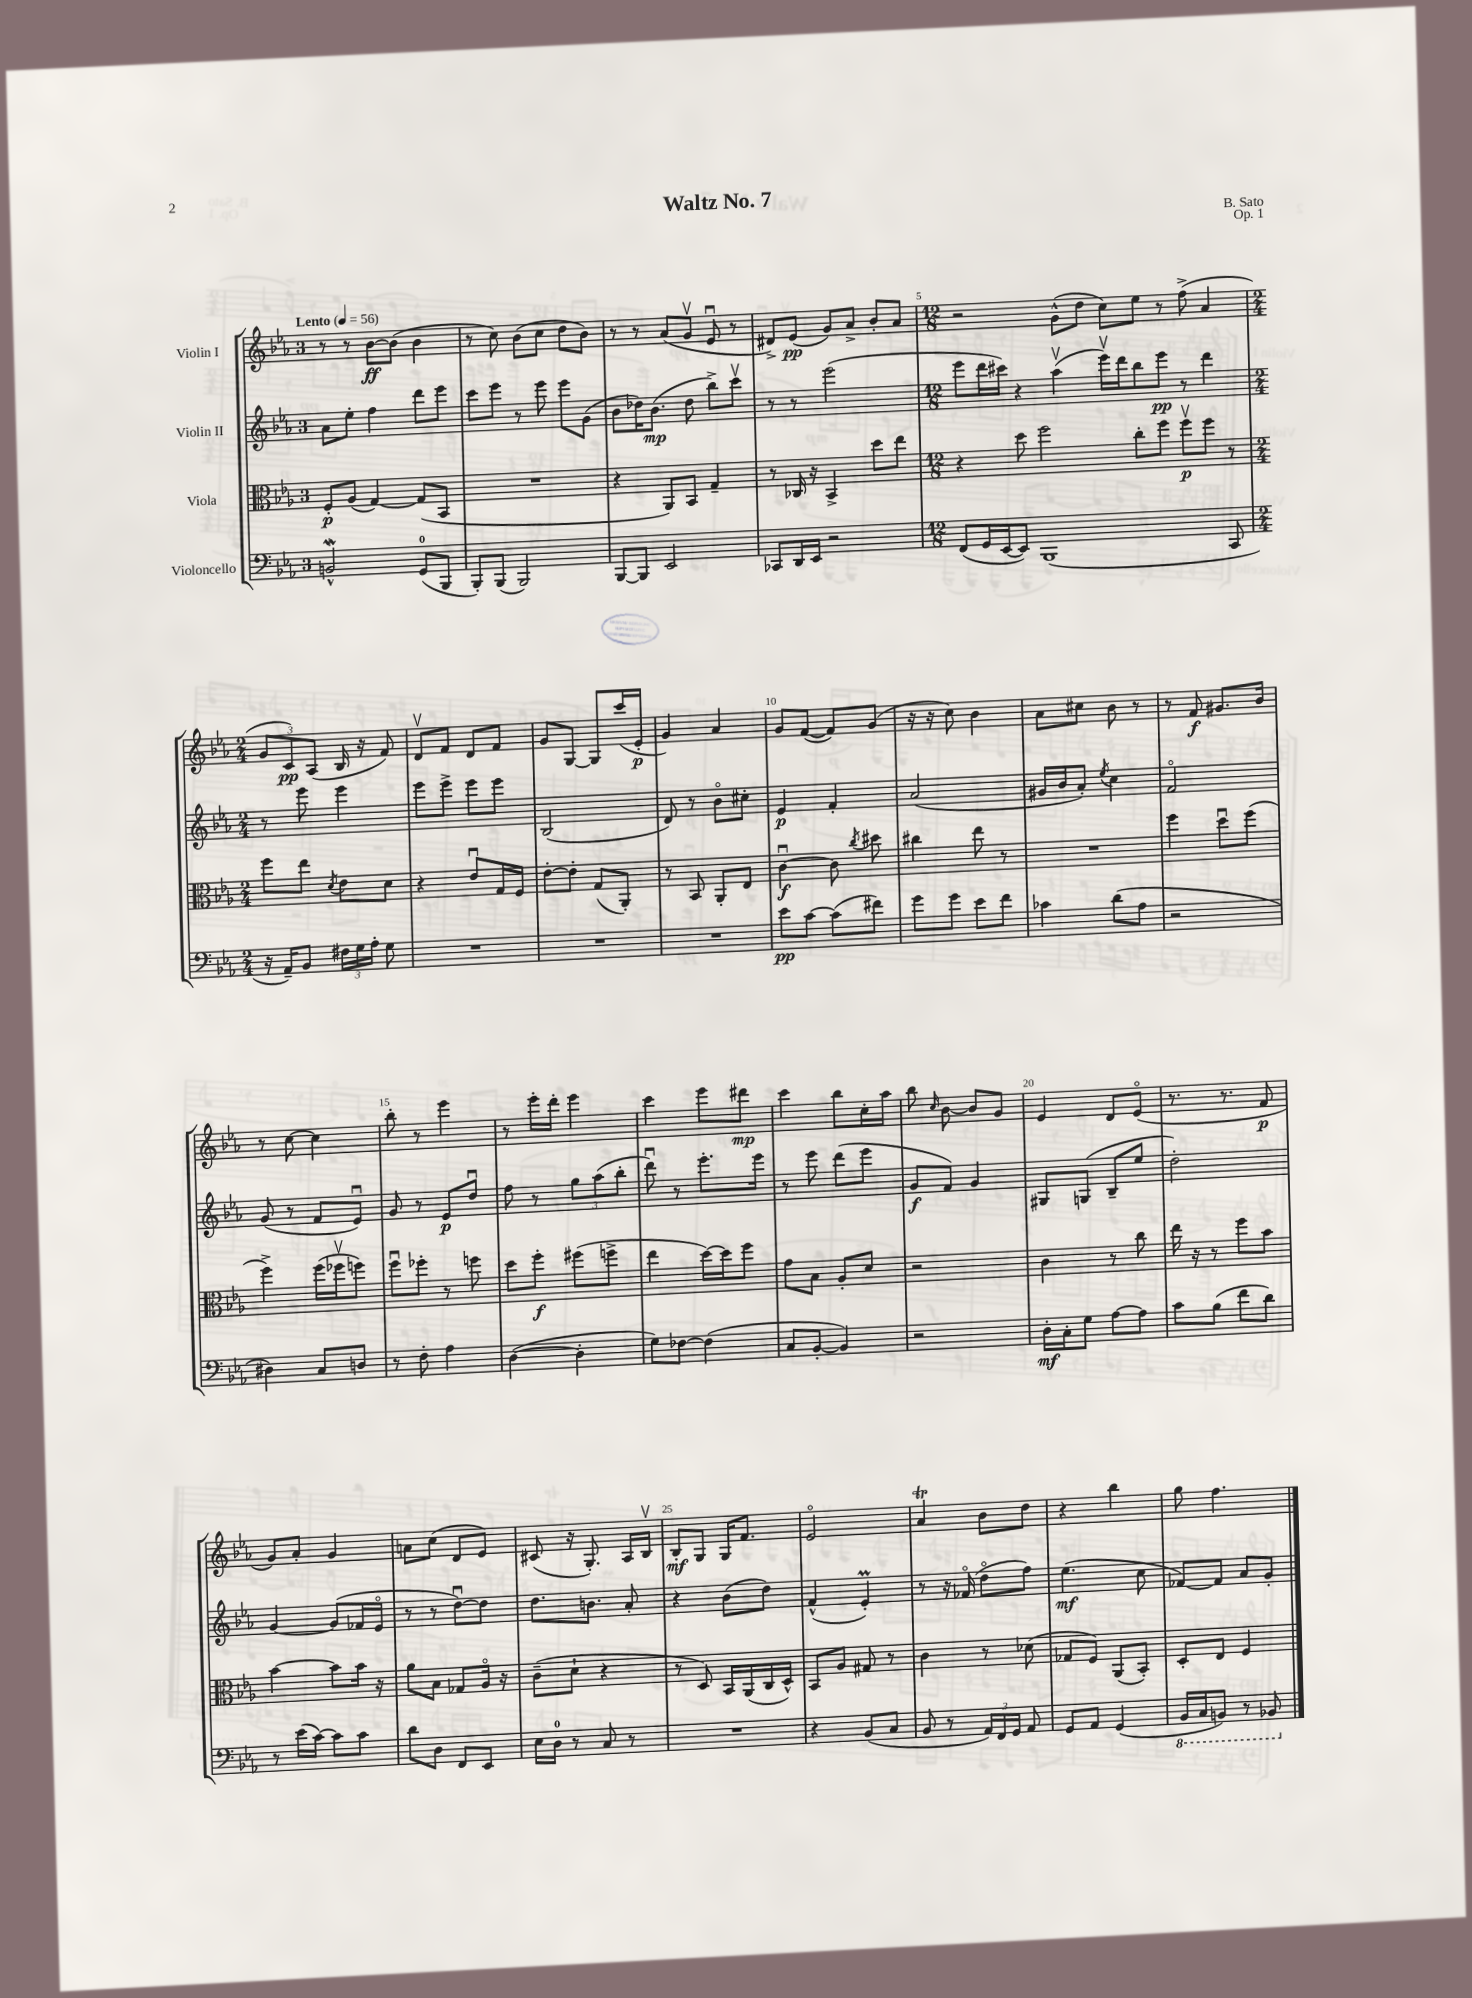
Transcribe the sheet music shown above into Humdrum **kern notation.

**kern	**dynam	**kern	**dynam	**kern	**dynam	**kern	**dynam
*part4	*part4	*part3	*part3	*part2	*part2	*part1	*part1
*staff4	*staff4	*staff3	*staff3	*staff2	*staff2	*staff1	*staff1
*I"Violoncello	*	*I"Viola	*	*I"Violin II	*	*I"Violin I	*
*clefF4	*	*clefC3	*	*clefG2	*	*clefG2	*
*k[b-e-a-]	*	*k[b-e-a-]	*	*k[b-e-a-]	*	*k[b-e-a-]	*
*M3/4	*	*M3/4	*	*M3/4	*	*M3/4	*
*MM56	*	*MM56	*	*MM56	*	*MM56	*
=1	=1	=1	=1	=1	=1	=1	=1
!	!	!	!	!	!	!LO:TX:a:B:t=Lento	!
2BBnW^^/	.	8F'/L	p	8a-\L	.	8r	.
.	.	(8A-/J	.	8ee-'\J	.	8r	.
.	.	[4G/)	.	4ff\	.	[8b-\L	ff
.	.	.	.	.	.	(8b-\J]	.
(8GG/L	.	(8G/L]	.	8ddd\L	.	4b-\	.
8BBB-/J	.	8BB-/J	.	8eee-\J	.	.	.
=2	=2	=2	=2	=2	=2	=2	=2
8BBB-'/L)	.	2.r	.	8ccc\L	.	8r	.
(8BBB-/J	.	.	.	8eee-\J	.	8cc\)	.
2BBB-/)	.	.	.	8r	.	(8b-\L	.
.	.	.	.	8eee-\	.	8cc\J	.
.	.	.	.	8eee-\L	.	8dd\L	.
.	.	.	.	(8g\J	.	8b-\J)	.
=3	=3	=3	=3	=3	=3	=3	=3
[8BBB-/L	.	4r	.	8b-\L	.	8r	.
8BBB-/J]	.	.	.	16dd-X\K)	.	8r	.
.	.	.	.	(8.b-\J	mp	.	.
2EE-/	.	8AA-/L)	.	.	.	(8a-/L	.
.	.	8BB-/J	.	8dd-\	.	8gv/J	.
.	.	4G~/	.	8bb-^\L)	.	8e-u/	.
.	.	.	.	8cccv\J	.	8r	.
=4	=4	=4	=4	=4	=4	=4	=4
8CC-X/L	.	8r	.	8r	.	8d#X^/L)	.
16DD/L	.	16C-X/	.	8r	.	(8e-/J	pp
16EE-/JJ	.	16r	.	.	.	.	.
2r	.	4BB-^/	.	(2eee-\	.	8g/L)	.
.	.	.	.	.	.	8a-^/J	.
.	.	8dd\L	.	.	.	8b-'/L	.
.	.	8ee-\J	.	.	.	8a-/J	.
=5	=5	=5	=5	=5	=5	=5	=5
*M12/8	*	*M12/8	*	*M12/8	*	*M12/8	*
(8FF/L	.	4r	.	8eee-\L	.	2r	.
16GG/L	.	.	.	16ddd\L	.	.	.
[16EE-/J	.	.	.	16ccc#X\JJ)	.	.	.
8EE-/J])	.	8dd\	.	4r	.	.	.
(1BBB-	.	2ff\	.	.	.	.	.
.	.	.	.	(4aa-v\	.	(8g^^\L	.
.	.	.	.	.	.	8dd\J	.
.	.	.	.	16eee-v\LL)	.	8cc\L)	.
.	.	.	.	16ddd\J	.	.	.
.	.	8cc'\L	.	8bb-\	.	8ee-\J	.
.	.	8ff\J	.	8eee-\J	pp	8r	.
.	.	8ffv\L	p	8r	.	(8ff^\	.
.	.	8ff\J	.	4ddd\	.	4a-/	.
8CC/	.	8r	.	.	.	.	.
!!LO:LB:g=z
=6	=6	=6	=6	=6	=6	=6	=6
*M2/4	*	*M2/4	*	*M2/4	*	*M2/4	*
16r	.	8ff\L	.	8r	.	12g/L	.
16AA-~/KL)	.	.	.	.	.	.	.
.	.	.	.	.	.	12c/)	pp
8BB-/J	.	8ee-\J	.	8eee-\	.	.	.
.	.	.	.	.	.	(12A-/J	.
.	.	8qd/	.	.	.	.	.
24F#X\LL	.	8e-\L	.	4eee-\	.	16B-/	.
24G\	.	.	.	.	.	.	.
.	.	.	.	.	.	16r	.
24A-'\JJ	.	.	.	.	.	.	.
8G\	.	8d\J	.	.	.	8f/)	.
=7	=7	=7	=7	=7	=7	=7	=7
2r	.	4r	.	8eee-\L	.	8dv/L	.
.	.	.	.	8eee-^\J	.	8f/J	.
.	.	8e-u/L	.	8eee-\L	.	8d/L	.
.	.	16G/L	.	8eee-\J	.	8f/J	.
.	.	16F/JJ	.	.	.	.	.
=8	=8	=8	=8	=8	=8	=8	=8
2r	.	[8e-'\L	.	(2B-/	.	8g/L	.
.	.	8e-'\J]	.	.	.	[8G/J	.
.	.	(8G/L	.	.	.	8G/L]	.
.	.	8AA-'/J)	.	.	.	(16ccc/L	.
.	.	.	.	.	.	16e-'/JJ	p
=9	=9	=9	=9	=9	=9	=9	=9
2r	.	8r	.	8d/)	.	4g/)	.
.	.	8BB-/	.	8r	.	.	.
.	.	8AA-'/L	.	8b-\L	.	4a-/	.
.	.	8E-/J	.	8cc#X'\J	.	.	.
=10	=10	=10	=10	=10	=10	=10	=10
8e-\L	pp	[4cu\	f	4e-/	p	8g/L	.
[8c\J	.	.	.	.	.	([8f/J	.
(8c\L]	.	8c\]	.	4f'/	.	8f/L])	.
.	.	8qcc/	.	.	.	.	.
8f#X\J)	.	8dd#X\	.	.	.	(8g/J	.
=11	=11	=11	=11	=11	=11	=11	=11
8g\L	.	4cc#X\	.	(2a-/	.	16r	.
.	.	.	.	.	.	16r	.
8g\J	.	.	.	.	.	8cc\)	.
8e-\L	.	8ee-\	.	.	.	4b-\	.
8f\J	.	8r	.	.	.	.	.
=12	=12	=12	=12	=12	=12	=12	=12
4c-X\	.	2r	.	16g#X/LL	.	8a-\L	.
.	.	.	.	16b-/J	.	.	.
.	.	.	.	8a-'/J)	.	8cc#X\J	.
.	.	.	.	8qee-/	.	.	.
(8d\L	.	.	.	4cc\	.	8b-\	.
8A-\J	.	.	.	.	.	8r	.
=13	=13	=13	=13	=13	=13	=13	=13
2r	.	4ff\	.	2f/	.	8r	.
.	.	.	.	.	.	8f/	f
.	.	8ddu\L	.	.	.	8.g#X/L	.
.	.	(8ff\J	.	.	.	.	.
.	.	.	.	.	.	16b-/Jk	.
!!LO:LB:g=z
=14	=14	=14	=14	=14	=14	=14	=14
4D#X\)	.	4ff^\)	.	(8g/	.	8r	.
.	.	.	.	8r	.	[8cc\	.
8C/L	.	(16ff\LL	.	8f/L	.	4cc\]	.
.	.	16ff-Xv\J	.	.	.	.	.
8Dn/J	.	8ffn\J)	.	8e-u/J)	.	.	.
=15	=15	=15	=15	=15	=15	=15	=15
8r	.	8ffu\L	.	8g/	.	8bb-'\	.
8F'\	.	8ff-X'\J	.	8r	.	8r	.
4A-\	.	8r	.	8e-/L	p	4eee-\	.
.	.	8ffn\	.	8ddu/J	.	.	.
=16	=16	=16	=16	=16	=16	=16	=16
([4D\	.	8dd\L	.	8ff\	.	8r	.
.	.	8ff'\J	f	8r	.	16eee-'\LL	.
.	.	.	.	.	.	16ddd'\JJ	.
4D'\]	.	(8ff#X\L	.	12gg\L	.	4eee-\	.
.	.	.	.	(12aa-\	.	.	.
.	.	8ffn^\J	.	.	.	.	.
.	.	.	.	12bb-'\J	.	.	.
=17	=17	=17	=17	=17	=17	=17	=17
8G\L)	.	4ee-\	.	8dddu\)	.	4ccc\	.
[8F-X\J	.	.	.	8r	.	.	.
(4F-\]	.	[16dd\LL)	.	8.eee-'\L	.	8eee-\L	.
.	.	16dd\J]	.	.	.	.	.
.	.	8ff\J	.	.	.	8ddd#X\J	mp
.	.	.	.	16eee-\Jk	.	.	.
=18	=18	=18	=18	=18	=18	=18	=18
8C/L	.	8g\L	.	8r	.	4ccc\	.
[8BB-'/J	.	8B-\J	.	8eee-\	.	.	.
4BB-/])	.	8A-'/L	.	(8ddd\L	.	8bb-\L	.
.	.	8d/J	.	8eee-\J	.	16cc'\L	.
.	.	.	.	.	.	16aa-\JJ	.
=19	=19	=19	=19	=19	=19	=19	=19
2r	.	2r	.	8g/L	f	8bb-\	.
.	.	.	.	.	.	16qqcc/	.
.	.	.	.	8f/J)	.	[8b-\	.
.	.	.	.	4g/	.	8b-/L]	.
.	.	.	.	.	.	8g/J	.
=20	=20	=20	=20	=20	=20	=20	=20
16D'\LL	mf	4c\	.	8G#X/L	.	4e-/	.
16C'\J	.	.	.	.	.	.	.
8G\J	.	.	.	(8Gn/J	.	.	.
[8A-\L	.	8r	.	8B-~/L	.	8d/L	.
8A-\J]	.	8cc\	.	8ee-/J	.	(8e-/J	.
=21	=21	=21	=21	=21	=21	=21	=21
8c\L	.	16ee-\	.	2dd'\)	.	8.r	.
.	.	16r	.	.	.	.	.
(8B-\J	.	8r	.	.	.	.	.
.	.	.	.	.	.	8.r	.
8f\L	.	8ff\L	.	.	.	.	.
8d\J)	.	8b-\J	.	.	.	8f/	p
!!LO:LB:g=z
=22	=22	=22	=22	=22	=22	=22	=22
8r	.	[4b-\	.	[4g/	.	8g/L)	.
(16e-\LL	.	.	.	.	.	8a-'/J	.
[16c\JJ)	.	.	.	.	.	.	.
8c\L]	.	8b-\L]	.	(8g/L]	.	4g/	.
8c\J	.	16b-\Jk	.	16f-X/L	.	.	.
.	.	16r	.	16e-/JJ	.	.	.
=23	=23	=23	=23	=23	=23	=23	=23
8d\L	.	8a-\L	.	8r	.	8an\L	.
8D\J	.	8B-\J	.	8r	.	(8cc\J	.
8FF/L	.	8G-X/L	.	[8ddu\L)	.	8d/L	.
8EE-/J	.	16A-/Jk	.	8dd\J]	.	8e-/J)	.
.	.	16r	.	.	.	.	.
=24	=24	=24	=24	=24	=24	=24	=24
16E-\LL	.	(8c~\L	.	8.dd\L	.	(8c#X/	.
16D\JJ	.	.	.	.	.	.	.
8r	.	8d`\J	.	.	.	16r	.
.	.	.	.	8.bn\J	.	8.G'/)	.
8C/	.	4r	.	.	.	.	.
8r	.	.	.	8a-'/	.	16A-/LL	.
.	.	.	.	.	.	16B-v/JJ	.
=25	=25	=25	=25	=25	=25	=25	=25
2r	.	8r	.	4r	.	8B-'/L	mf
.	.	8D/)	.	.	.	8G/J	.
.	.	16BB-/LL	.	(8b-\L	.	16G/KL	.
.	.	(16AA-/	.	.	.	8.f/J	.
.	.	16C/	.	8dd\J)	.	.	.
.	.	16D^^/JJ)	.	.	.	.	.
=26	=26	=26	=26	=26	=26	=26	=26
4r	.	8BB-/L	.	(4f^^/	.	2e-/	.
.	.	8A-/J	.	.	.	.	.
(8BB-/L	.	8G#X/	.	4e-M'/)	.	.	.
8C/J	.	8r	.	.	.	.	.
=27	=27	=27	=27	=27	=27	=27	=27
8BB-/	.	4c\	.	8r	.	4a-T/	.
8r	.	.	.	16r	.	.	.
.	.	.	.	(16f-X/	.	.	.
24AA-/LL)	.	8r	.	8dd\L	.	8b-\L	.
24FF/	.	.	.	.	.	.	.
24GG/JJ	.	.	.	.	.	.	.
8AA-/	.	(8d-X\	.	8ff\J)	.	8dd\J	.
=28	=28	=28	=28	=28	=28	=28	=28
8GG/L	.	8G-X/L	.	(4.ee-\	mf	4r	.
8AA-/J	.	8F/J)	.	.	.	.	.
(4GG/	.	(8AA-/L	.	.	.	4bb-\	.
.	.	8BB-'/J)	.	8cc\	.	.	.
=29	=29	=29	=29	=29	=29	=29	=29
*8ba	*	*	*	*	*	*	*
16BBB-/LL	.	8D'/L	.	[8f-X/L)	.	8gg\	.
16CC/J	.	.	.	.	.	.	.
8BBBn/J)	.	8E-/J	.	8f-/J]	.	4.ff\	.
8r	.	4F/	.	8a-/L	.	.	.
8BBB-X/	.	.	.	8g'/J	.	.	.
*X8ba	*	*	*	*	*	*	*
==	==	==	==	==	==	==	==
*-	*-	*-	*-	*-	*-	*-	*-
